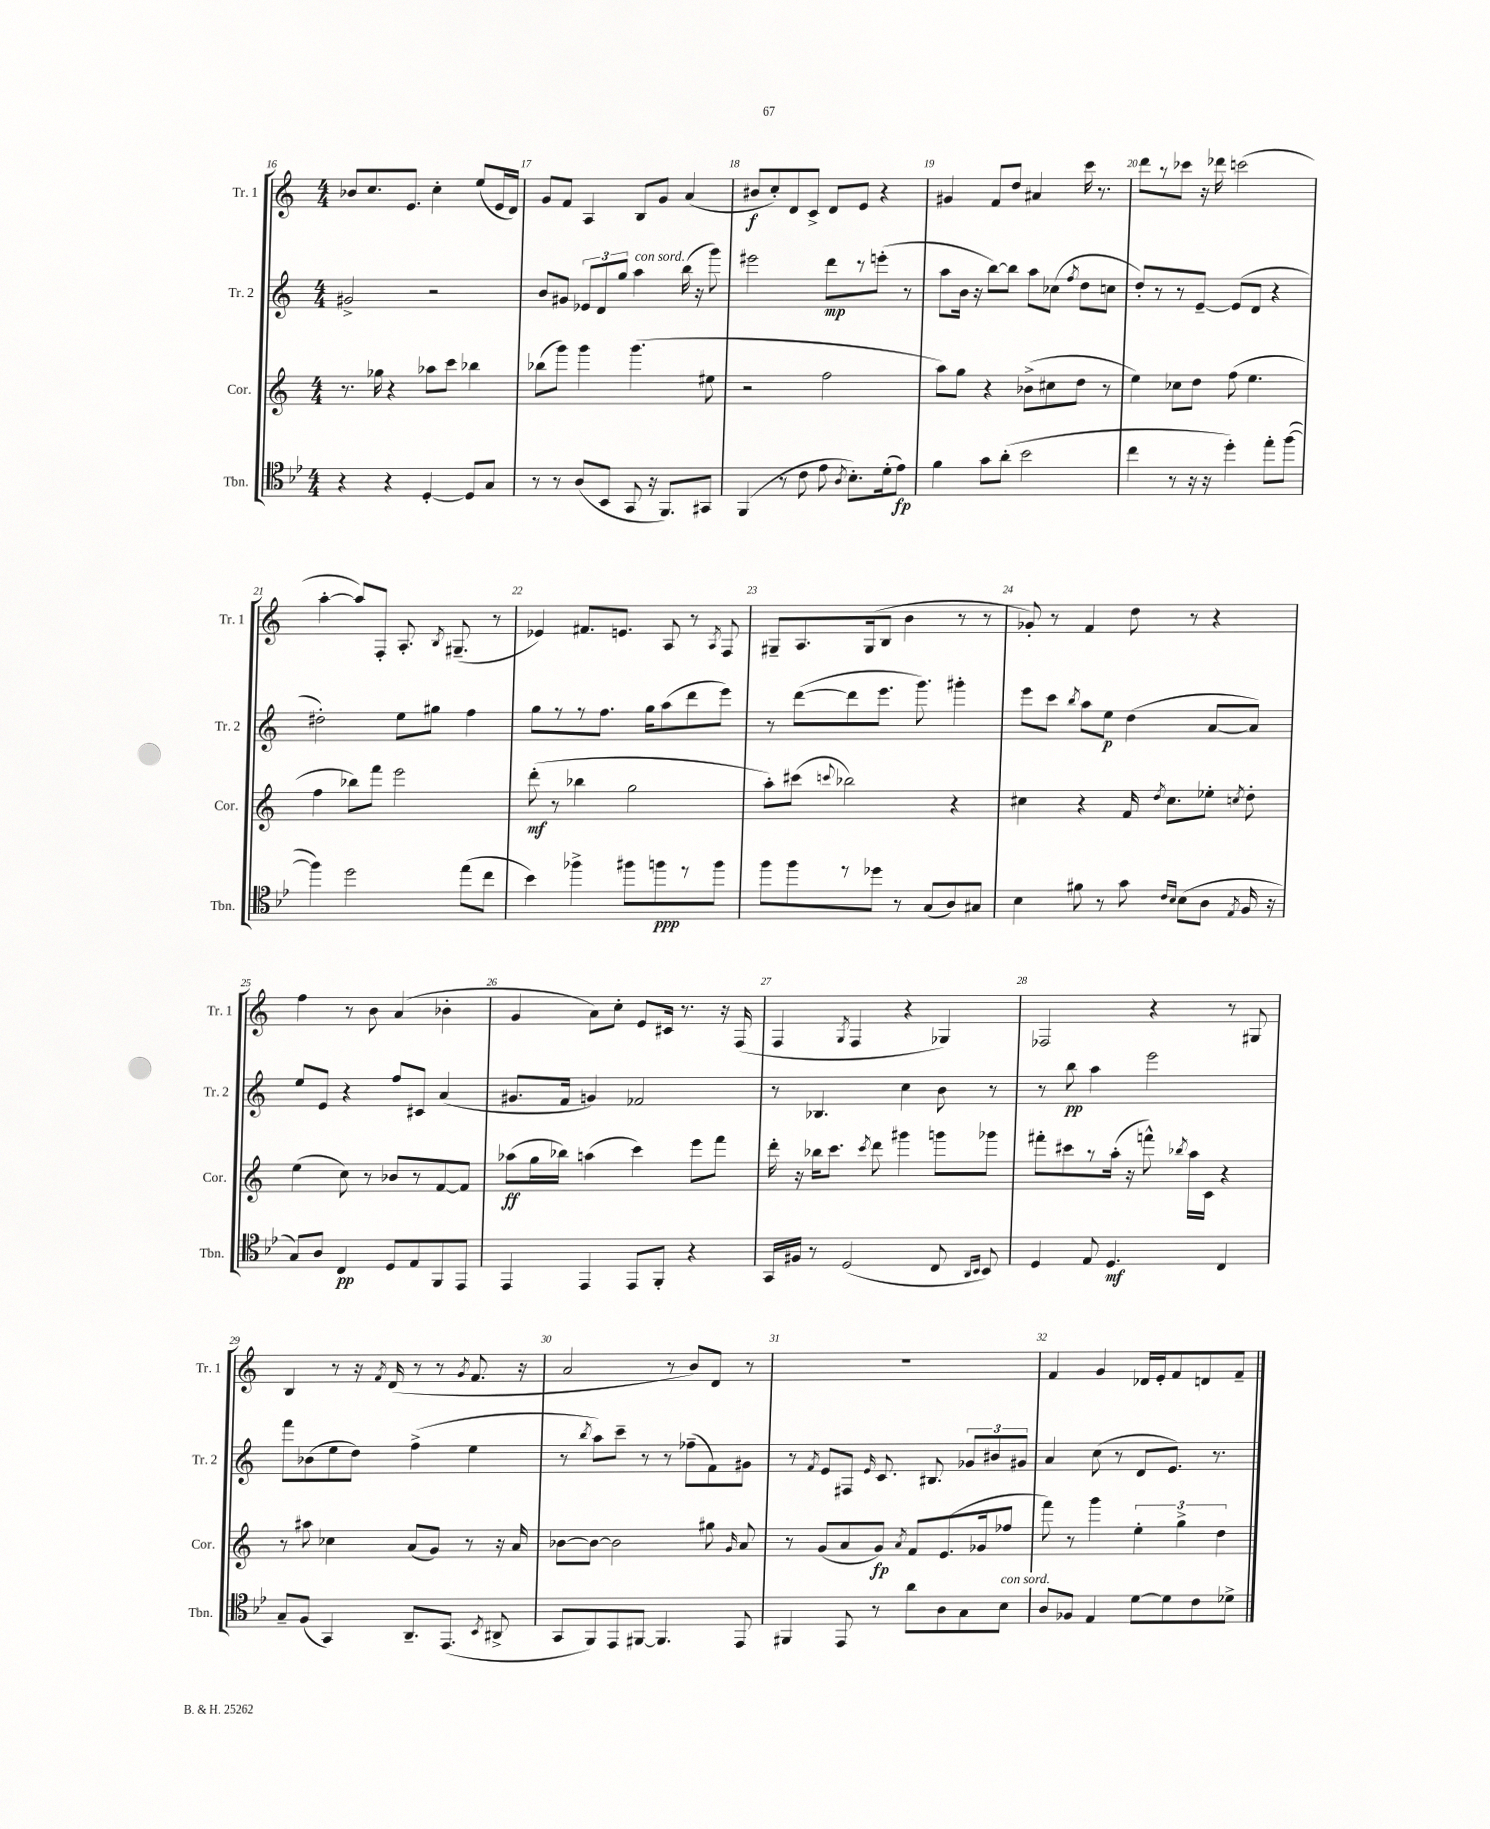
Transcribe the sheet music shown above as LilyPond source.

<<
\new StaffGroup <<
\new Staff = "s0" \with { instrumentName = "Tr. 1" shortInstrumentName = "Tr. 1" } {
    \clef treble \key c \major \numericTimeSignature \time 4/4
    \autoBeamOff bes'8[ c''8. e'8.] c''4-. e''8[( e'16 d'16]) |
    g'8[ f'8] a4 b8[ g'8] a'4( |
    bis'8[\f c''8-.) d'8 c'8]-> d'8[ e'8] r4 |
    gis'4 f'8[ d''8] ais'4 c'''16 r8. |
    d'''8[ r8 ces'''8] r16 des'''16 c'''2( |
    a''4~-. a''8[) f8]-. a8.-. \acciaccatura { b8 } gis8.--( r8 |
    ees'4) fis'8.[ e'8.] a8 r8 \acciaccatura { a8 } f8 |
    gis8[-- a8. gis16( b8] b'4 r8 r8 |
    ges'8-.) r8 f'4 d''8 r8 r4 |
    f''4 r8 b'8 a'4( bes'4-. |
    g'4 a'8[) c''8]-. e'8[ cis'16] r8. r16 f16( |
    f4 \acciaccatura { g8 } f4 r4 ges4) |
    fes2 r4 r8 gis8 |
    b4 r8 r16 \acciaccatura { f'8 } d'16( r8 r8 \acciaccatura { g'8 } f'8. r16 |
    a'2 r8 b'8[) d'8] r8 |
    R1 |
    f'4 g'4 des'16[ e'16-. f'8 d'8 f'8]-- \bar "|." |
}
\new Staff = "s1" \with { instrumentName = "Tr. 2" shortInstrumentName = "Tr. 2" } {
    \clef treble \key c \major \numericTimeSignature \time 4/4
    \autoBeamOff gis'2-> r2 |
    b'8[ gis'8] \tuplet 3/2 { ees'8[ d'8 g''8] } a''4^\markup { \italic "con sord." } b''16( r16 g'''8) |
    eis'''2 d'''8[\mp r8 e'''8]-.( r8 |
    a''8[ b'16] r16 b''8[~) b''8] a''8[ ces''8]( \acciaccatura { f''8 } d''8[ c''8] |
    d''8[-.) r8 r8 e'8]~-- e'8[( d'8] r4 |
    dis''2-.) e''8[ gis''8] f''4 |
    g''8[ r8 r8 f''8.] g''16[ a''8( d'''8 e'''8]) |
    r8 d'''8[~( d'''8 e'''8.] g'''8.) gis'''4-. |
    e'''8[ c'''8] \acciaccatura { b''8 } a''8[ e''8]\p d''4( a'8[~ a'8]) |
    e''8[ e'8] r4 f''8[ cis'8] a'4( |
    gis'8.[ f'16] g'4) fes'2 |
    r8 bes4. c''4 b'8 r8 |
    r8 b''8\pp a''4 e'''2 |
    f'''8[ bes'8( e''8 d''8]) f''4->( e''4 |
    r8 \acciaccatura { b''8 } a''8[) c'''8]-- r8 r8 fes''8[--( f'8) gis'8] |
    r8 \acciaccatura { f'8 } e'8[ fis8] \grace { e'16 } c'8. bis8. \tuplet 3/2 { ges'8[ bis'8 gis'8] } |
    a'4 c''8( r8 d'8[ e'8.]) r8. \bar "|." |
}
\new Staff = "s2" \with { instrumentName = "Cor." shortInstrumentName = "Cor." } {
    \clef treble \key c \major \numericTimeSignature \time 4/4
    \autoBeamOff r8. ges''16 r4 aes''8[ c'''8] bes''4 |
    bes''8[( g'''8]) g'''4 g'''4.( eis''8 |
    r2 f''2 |
    a''8[) g''8] r4 bes'8[->( cis''8 d''8] r8 |
    e''4) ces''8[ d''8] f''8( e''4. |
    f''4 bes''8[) f'''8] e'''2 |
    d'''8-.\mf( r8 bes''4 g''2 |
    a''8[-.) cis'''8]( \appoggiatura { c'''8 } bes''2) r4 |
    cis''4 r4 f'16 \acciaccatura { d''8 } cis''8.[ ees''8]-. \acciaccatura { c''8 } d''8-. |
    e''4( c''8) r8 bes'8[ r8 f'8~ f'8] |
    aes''8[\ff( g''16 bes''16]) a''4( c'''4) e'''8[ f'''8] |
    d'''16-. r16 bes''16[ c'''8.] \acciaccatura { c'''8 } d'''8 gis'''4 g'''8[ ges'''8] |
    fis'''8[-. cis'''8 r8 a''16]-.( r16 f'''8-^) \acciaccatura { bes''8 } a''16[ c'16] r4 |
    r8 ais''8 ces''4 a'8[( g'8]) r8 r16 a'16 |
    bes'8[~ bes'8]~ bes'2 gis''8 \grace { g'16 } a'8 |
    r8 g'8[( a'8 g'8]\fp) \acciaccatura { a'8 } f'8[ e'8.( ges'16 fes''8] |
    f'''8) r8 g'''4 \tuplet 3/2 { e''4-. g''4-> d''4 } \bar "|." |
}
\new Staff = "s3" \with { instrumentName = "Tbn." shortInstrumentName = "Tbn." } {
    \clef tenor \key bes \major \numericTimeSignature \time 4/4
    \autoBeamOff r4 r4 d4~-. d8[ g8] |
    r8 r8 a8[( bes,8] g,8 r16 f,8.[) gis,8] |
    f,4( r8 c'8 ees'8 \acciaccatura { a8 } bes8.[-.) d'16-.( ees'8]\fp) |
    f'4 g'8[ a'8]-.( bes'2 |
    c''4 r8 r16 r16 d''4-.) ees''8[-. f''8]~( |
    f''4) d''2 ees''8[( c''8] |
    bes'4) fes''4-> fis''8[ f''8\ppp r8 f''8] |
    f''8[ f''8 r8 des''8] r8 g8[( a8) gis8] |
    bes4 fis'8 r8 g'8 \grace { c'16[ bes16] } bes8[( a8] \acciaccatura { ees8 } f16 r16 |
    g8[) a8] c4\pp d8[ ees8 f,8 ees,8] |
    ees,4 ees,4 ees,8[ f,8]-. r4 |
    g,16[ fis16] r8 d2( c8 \grace { a,16[ bes,16] } bes,8) |
    d4 ees8 d4.\mf c4 |
    g8[-- f8]( g,4) a,8.[-- ees,8.]( \acciaccatura { bes,8 } ais,8-> |
    g,8[ f,8) ees,8 fis,8]~ fis,4. ees,8 |
    fis,4 ees,8 r8 a'8[ a8 g8 bes8]^\markup { \italic "con sord." } |
    a8[ fes8] ees4 d'8[~ d'8 c'8 des'8]-> \bar "|." |
}
>>
>>
\layout { \context { \Score currentBarNumber = #16 \override BarNumber.break-visibility = ##(#f #t #t) barNumberVisibility = #all-bar-numbers-visible } }
